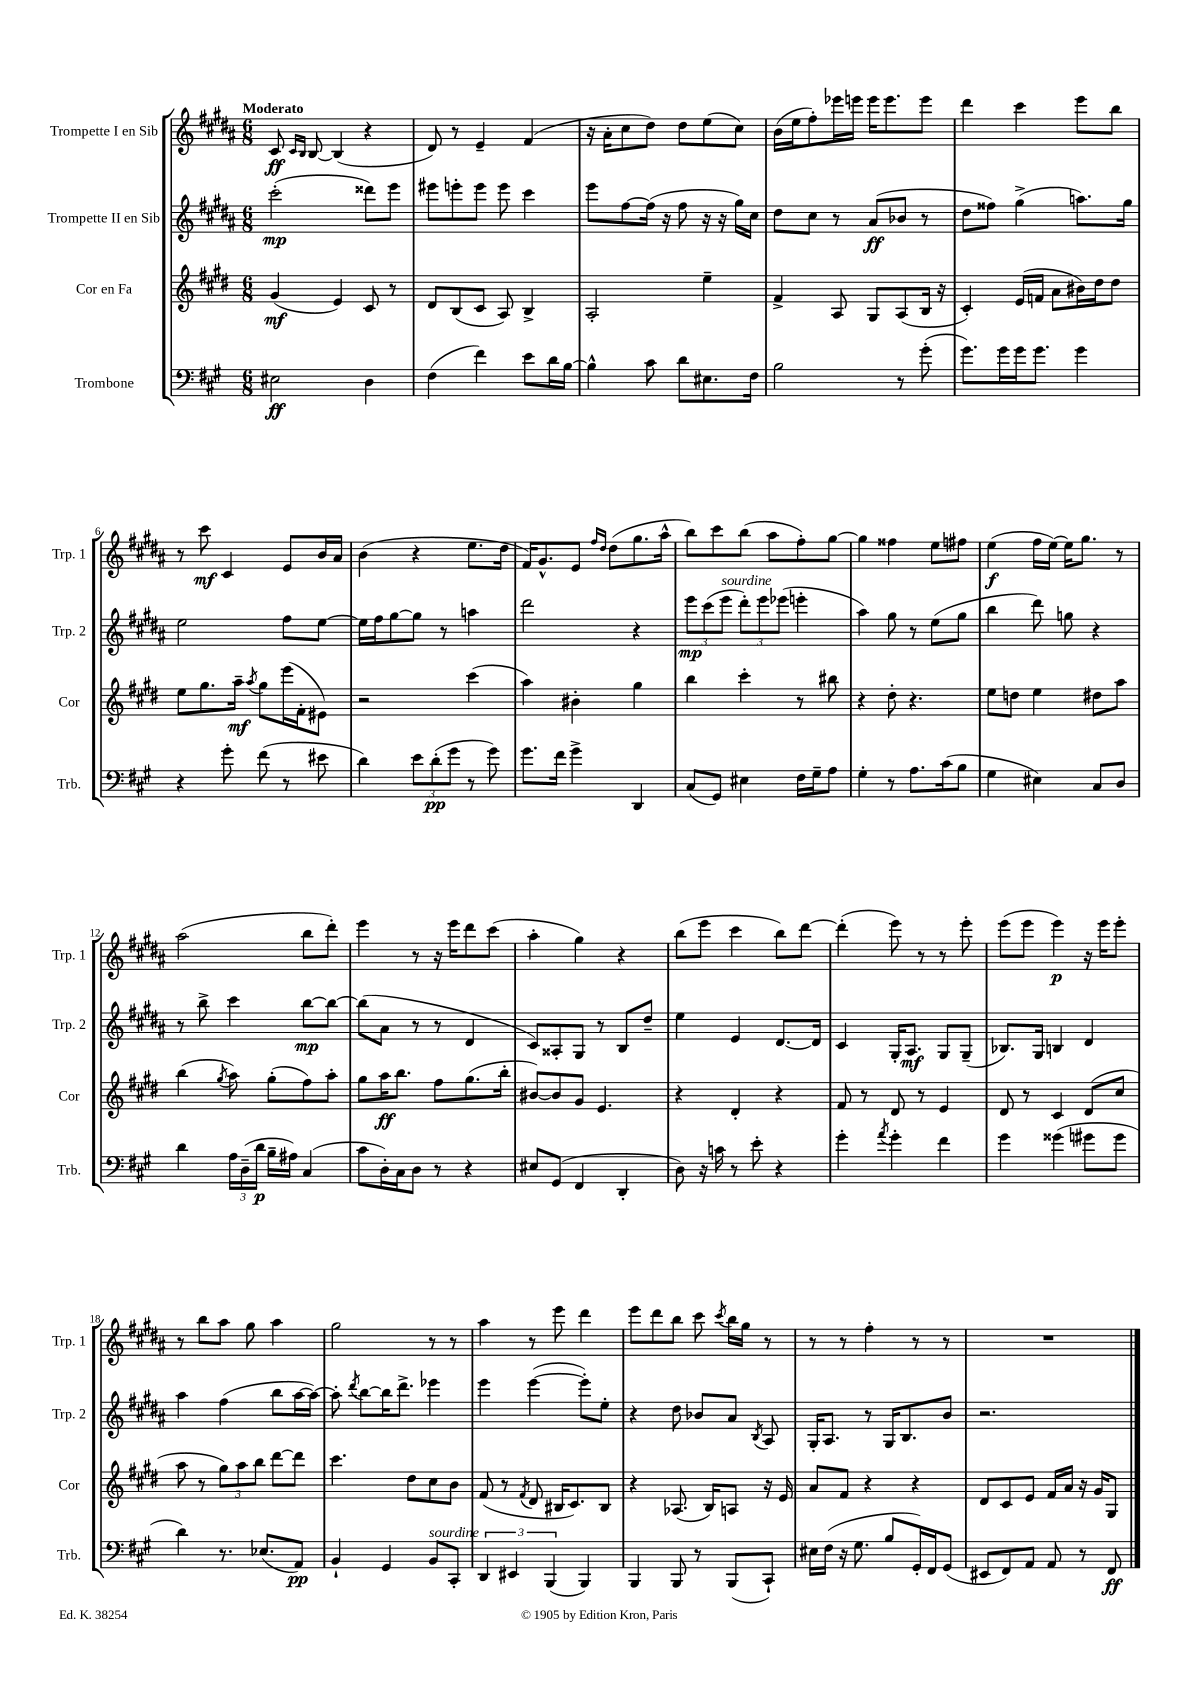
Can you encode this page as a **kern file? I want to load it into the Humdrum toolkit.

**kern	**kern	**kern	**kern
*staff4	*staff3	*staff2	*staff1
*clefF4	*clefG2	*clefG2	*clefG2
*k[f#c#g#]	*k[f#c#g#d#]	*k[f#c#g#d#a#]	*k[f#c#g#d#a#]
*M6/8	*M6/8	*M6/8	*M6/8
2E#	(4g#	(2ccc#'	8c#
.	.	.	16qqc#
.	.	.	16qqB
.	.	.	[8B
.	4e)	.	(4B]
4D	8c#	8ddd##)	4r
.	8r	8eee	.
=	=	=	=
(4F#	8d#	8eee#	8d#)
.	(8B	8eee'	8r
4f#)	8c#	8eee	4e~
.	8A)	8eee	.
8e	4B^	4ccc#	(4f#
16d	.	.	.
[16B	.	.	.
=	=	=	=
4B^^]	2A'	8eee	16r
.	.	.	16a#'
.	.	[8ff#	8cc#
8c#	.	(16ff#]	8dd#)
.	.	16r	.
8d	.	8ff#	8dd#
8.E#	4ee~	16r	(8ee
.	.	16r	.
.	.	16gg#)	8cc#)
16F#	.	16cc#	.
=	=	=	=
2B	4f#^	8dd#	(16b
.	.	.	16ee
.	.	8cc#	8ff#')
.	8A	8r	16eee-
.	.	.	16eee
.	8G#	(8a#	16eee
.	.	.	8.eee
8r	(8A	8b-	.
(8g#'	16B	8r	8eee
.	16r	.	.
=	=	=	=
8.g#)	4c#')	8dd#	4ddd#
.	.	8ff##)	.
16g#	.	.	.
16g#	(16e	(4gg#^	4ccc#
8.g#	16f	.	.
.	8a	.	.
4g#	16b#)	8.aa)	8eee
.	16dd#	.	.
.	8dd#	.	8bb
.	.	16gg#	.
=	=	=	=
4r	8ee	2ee	8r
.	8.gg#	.	8ccc#
8g#'	.	.	4c#
.	16aa~	.	.
.	8qaa	.	.
(8f#	8gg#	.	.
8r	(16eee	8ff#	8e
.	16f#'	.	.
8e#	8e#)	[8ee	16b
.	.	.	16a#
=	=	=	=
4d)	2r	16ee]	(4b
.	.	16ff#	.
.	.	[8gg#	.
12e	.	8gg#]	4r
(12d'	.	.	.
.	.	8r	.
12g#	.	.	.
8r	(4ccc#	4aa	8.ee
8g#)	.	.	.
.	.	.	16dd#
=	=	=	=
8.g#	4aa)	2ddd#	16f#)
.	.	.	8.g#^^
16f#	.	.	.
4g#^	4b#'	.	8e
.	.	.	16qqff#
.	.	.	16qqdd#
.	.	.	(8dd#
4DD	4gg#	4r	8.gg#
.	.	.	16aa#^^
=	=	=	=
(8C#	4bb	12eee	8bb)
.	.	(12ccc#	.
8GG#)	.	.	8ccc#
.	.	12eee	.
4E#	4ccc#'	12ddd#')	(8bb
.	.	12eee	.
.	.	.	8aa#
.	.	(12eee-	.
16F#	8r	4eee'	8ff#')
16G#~	.	.	.
8A	8bb#	.	[8gg#
=	=	=	=
4G#'	4r	4aa#)	4gg#]
8r	8dd#'	8gg#	4ff##
8.A	4.r	8r	.
.	.	(8ee	8ee
(16c#	.	.	.
8B	.	8gg#	8ff#
=	=	=	=
4G#	8ee	4bb	(4ee
.	8dd	.	.
4E#)	4ee	8ddd#)	16ff#
.	.	.	[16ee)
.	.	8gg	16ee]
.	.	.	8.gg#
8C#	8dd#	4r	.
8D	8aa	.	8r
=	=	=	=
4d	(4bb	8r	(2aa#
.	.	8bb^	.
.	8qgg#	.	.
24A	8aa)	4ccc#	.
(24D~	.	.	.
24d	.	.	.
16B~	(8gg#'	.	.
16A#)	.	.	.
(4C#	8ff#)	[8bb	8bb
.	8aa'	8bb_	8ddd#')
=	=	=	=
8c#	8gg#	(8bb]	4eee
16D')	16aa	8a#	.
16C#	8.bb	.	.
8D	.	8r	8r
8r	8ff#	8r	16r
.	.	.	16eee
4r	(8.gg#	4d#	8ddd#
.	.	.	(8ccc#
.	16bb'	.	.
=	=	=	=
8E#	[8b#)	8c#)	4aa#'
(8GG#	8b#]	8A##'	.
4FF#	8g#	8G#	4gg#)
.	4.e	8r	.
4DD'	.	8B	4r
.	.	8dd#~	.
=	=	=	=
8D)	4r	4ee	(8bb
16r	.	.	8eee
16c	.	.	.
8r	4d#'	4e	4ccc#
8e'	.	.	.
4r	4r	[8.d#	8bb)
.	.	.	[8ddd#
.	.	16d#]	.
=	=	=	=
4g#'	8f#	4c#	(4ddd#']
.	8r	.	.
8qa	.	.	.
4g#'	8d#	16G#'	8eee)
.	.	8.A#	.
.	8r	.	8r
4f#	4e	8G#	8r
.	.	(8G#~	8eee'
=	=	=	=
4g#	8d#	8.B-)	(8eee
.	8r	.	8eee
.	.	16G#	.
(4g##	4c#	4B	4eee)
8g#	(8d#	4d#	16r
.	.	.	16eee
8g#	8cc#	.	8eee'
=	=	=	=
4d)	8aa	4aa#	8r
.	8r	.	8bb
8.r	12gg#)	(4ff#	8aa#
.	12aa	.	.
.	.	.	8gg#
.	12bb	.	.
(8.E-	.	.	.
.	[8ddd#	8bb	4aa#
8AA)	8ddd#]	[16aa#	.
.	.	16aa#_)	.
=	=	=	=
4BB`	4.ccc#	8aa#']	2gg#
.	.	8qddd#	.
.	.	[8bb	.
4GG#	.	16bb]	.
.	.	8.ddd#^	.
.	8dd#	.	.
8BB	8cc#	4eee-	8r
8CC#'	8b	.	8r
=	=	=	=
6DD	(8f#	4eee	4aa#
.	8r	.	.
6EE#	.	.	.
.	8qf#	.	.
.	8d#	([4eee	8r
(6BBB	.	.	.
.	16B#	.	8eee
.	8.c#)	.	.
4BBB)	.	8eee'])	4ddd#
.	8B#	8ee'	.
=	=	=	=
4BBB	4r	4r	8eee
.	.	.	8ddd#
8BBB	(8.A-	8dd#	8bb
8r	.	8b-	8ccc#
.	16B)	.	.
.	.	.	8qccc#
(8BBB	8A	8a#	16bb
.	.	.	16gg#
.	.	8qB	.
8CC#`)	16r	8A#	8r
.	16e	.	.
=	=	=	=
16E#	8a	16G#'	8r
(16F#	.	8.A#	.
16r	8f#	.	8r
8.G#	.	.	.
.	4r	8r	4ff#'
8B	.	16G#	.
.	.	8.B	.
16GG#')	4r	.	8r
16FF#	.	.	.
(8GG#	.	8b	8r
=	=	=	=
8EE#	8d#	2.r	2.r
8FF#)	8c#	.	.
8AA	8e	.	.
8AA	16f#	.	.
.	16a	.	.
8r	16r	.	.
.	16g#	.	.
8FF#	8G#	.	.
==	==	==	==
*-	*-	*-	*-
